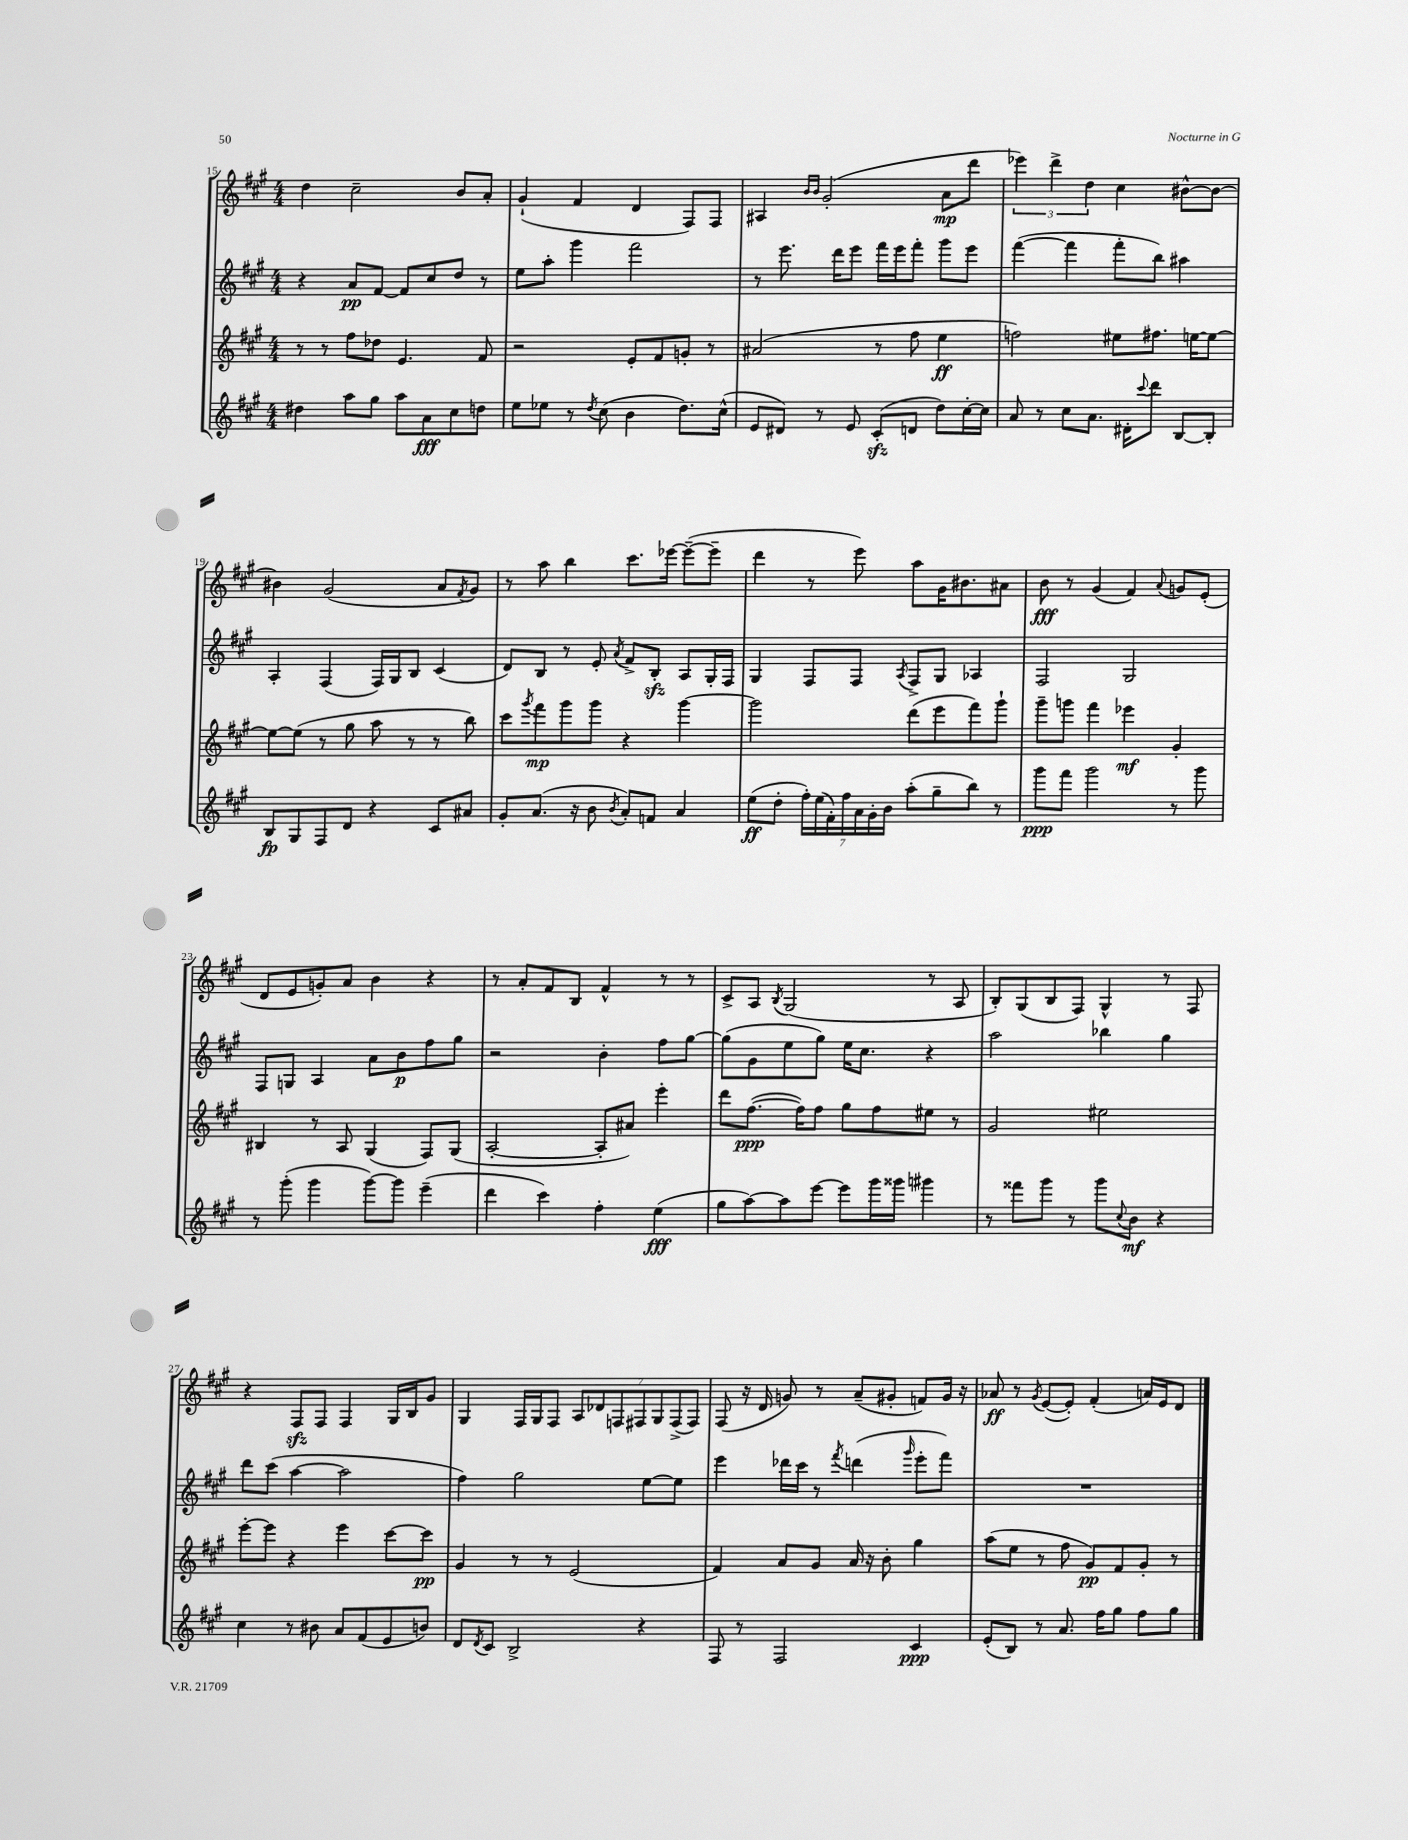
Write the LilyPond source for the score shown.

<<
\new StaffGroup <<
\new Staff = "s0" {
    \clef treble \key a \major \numericTimeSignature \time 4/4
    d''4 cis''2-- b'8 a'8-. |
    gis'4-!( fis'4 d'4 fis8) fis8 |
    ais4 \grace { b'16 b'16 } gis'2-.( a'8\mp d'''8 |
    \tuplet 3/2 { ees'''4) d'''4-> d''4 } cis''4 bis'8~-^ bis'8~ |
    bis'4 gis'2( a'8 \acciaccatura { fis'8 } gis'8) |
    r8 a''8 b''4 cis'''8. ees'''16~ ees'''8~--( ees'''8-- |
    d'''4 r8 e'''8) a''8 gis'16 bis'8. ais'8 |
    b'8\fff r8 gis'4( fis'4) \appoggiatura { a'8 } g'8 e'8-.( |
    d'8 e'8 g'8-.) a'8 b'4 r4 |
    r8 a'8-. fis'8 b8 fis'4-^ r8 r8 |
    cis'8-> a8 \acciaccatura { b8 } gis2( r8 a8 |
    b8-.) gis8( b8 fis8) gis4-^ r8 fis8 |
    r4 fis8\sfz fis8 fis4 gis16 b16 gis'8 |
    gis4 fis16 gis16 fis8 \tuplet 7/4 { a8 des'8 f8 fis8 gis8 fis8->( fis8) } |
    fis8( r16 d'16 g'8) r8 a'8--( gis'8-. f'8) gis'16 r16 |
    aes'8\ff r8 \acciaccatura { gis'8 } e'8~( e'8-.) fis'4-.( a'16) e'16 d'8 \bar "|." |
}
\new Staff = "s1" {
    \clef treble \key a \major \numericTimeSignature \time 4/4
    r4 a'8\pp fis'8~ fis'8 cis''8 d''8 r8 |
    e''8 a''8-. gis'''4 fis'''2 |
    r8 e'''8. d'''16 e'''8 fis'''16 e'''16 fis'''8-. gis'''8 e'''8 |
    fis'''4~( fis'''4 fis'''8-. b''8) ais''4 |
    a4-. fis4( fis16) gis16 b8 cis'4( |
    d'8) b8 r8 e'8-. \acciaccatura { a'8 } fis'8-> b8-.\sfz a8 gis16-. fis16 |
    gis4 fis8 fis8 \acciaccatura { a8 } fis8-> gis8 aes4 |
    fis2 gis2 |
    fis8 g8 a4 a'8 b'8\p fis''8 gis''8 |
    r2 b'4-. fis''8 gis''8~ |
    gis''8( gis'8 e''8 gis''8) e''16 cis''8. r4 |
    a''2 bes''4 gis''4 |
    d'''8 cis'''8( a''4~ a''2 |
    fis''4) gis''2 e''8~ e''8 |
    e'''4 des'''16 cis'''16 r8 \acciaccatura { fis'''8 } d'''4( \grace { gis'''16 } e'''8-. fis'''8) |
    R1 \bar "|." |
}
\new Staff = "s2" {
    \clef treble \key a \major \numericTimeSignature \time 4/4
    r8 r8 fis''8 des''8 e'4. fis'8 |
    r2 e'8-. fis'8 g'8-. r8 |
    ais'2( r8 fis''8 e''4\ff |
    f''2) eis''8 fis''8. e''16~ e''8~ |
    e''8~ e''8( r8 gis''8 a''8 r8 r8 b''8) |
    cis'''8 \acciaccatura { gis'''8 } fis'''8\mp gis'''8 gis'''8 r4 gis'''4~ |
    gis'''2 d'''8( e'''8 fis'''8) gis'''8-! |
    gis'''8-- g'''8 fis'''4 ees'''4\mf gis'4-. |
    bis4 r8 a8 gis4( fis8) gis8( |
    a2~-. a8-. ais'8) e'''4-. |
    d'''8 fis''8.~\ppp( fis''16) fis''8 gis''8 fis''8 eis''8 r8 |
    gis'2 eis''2 |
    e'''8~-. e'''8 r4 e'''4 cis'''8~ cis'''8\pp |
    gis'4 r8 r8 e'2( |
    fis'4) a'8 gis'8 a'16 r16 b'8-. gis''4 |
    a''8( e''8 r8 fis''8 gis'8\pp) fis'8 gis'8-. r8 \bar "|." |
}
\new Staff = "s3" {
    \clef treble \key a \major \numericTimeSignature \time 4/4
    dis''4 a''8 gis''8 a''8 a'8\fff cis''8 d''8 |
    e''8 ees''8 r8 \acciaccatura { d''8 } cis''8( b'4 d''8.) cis''16-^( |
    e'8 dis'8) r8 e'8 cis'8-.\sfz( d'8 d''8) cis''16~-. cis''16 |
    a'8 r8 cis''8 a'8. dis'16-. \appoggiatura { cis'''8 } d'''8 b8~ b8-. |
    b8\fp gis8 fis8 d'8 r4 cis'8 ais'8 |
    gis'8-. a'8.( r16 b'8 \acciaccatura { b'8 } a'8-.) f'8 a'4 |
    e''8\ff( d''8-. \tuplet 7/4 { fis''16-.) e''16( fis'16-.) fis''16 a'16 gis'16-. b'16 } a''8-.( gis''8-- b''8) r8 |
    gis'''8\ppp fis'''8 gis'''2 r8 gis'''8 |
    r8 gis'''8-.( gis'''4 gis'''8~) gis'''8 e'''4--( |
    d'''4 cis'''4) fis''4-. e''4\fff( |
    gis''8 a''8~) a''8 e'''8~ e'''8 gis'''16 gisis'''16 gis'''4 |
    r8 fisis'''8 gis'''8 r8 gis'''8 \appoggiatura { cis''8 } b'8\mf r4 |
    cis''4 r8 bis'8 a'8 fis'8( e'8 b'8) |
    d'8 \acciaccatura { d'8 } cis'8 b2-> r4 |
    fis8 r8 fis2 cis'4\ppp |
    e'8-.( b8) r8 a'8. fis''16 gis''8 fis''8 gis''8 \bar "|." |
}
>>
>>
\layout { \context { \Score currentBarNumber = #15 } }
